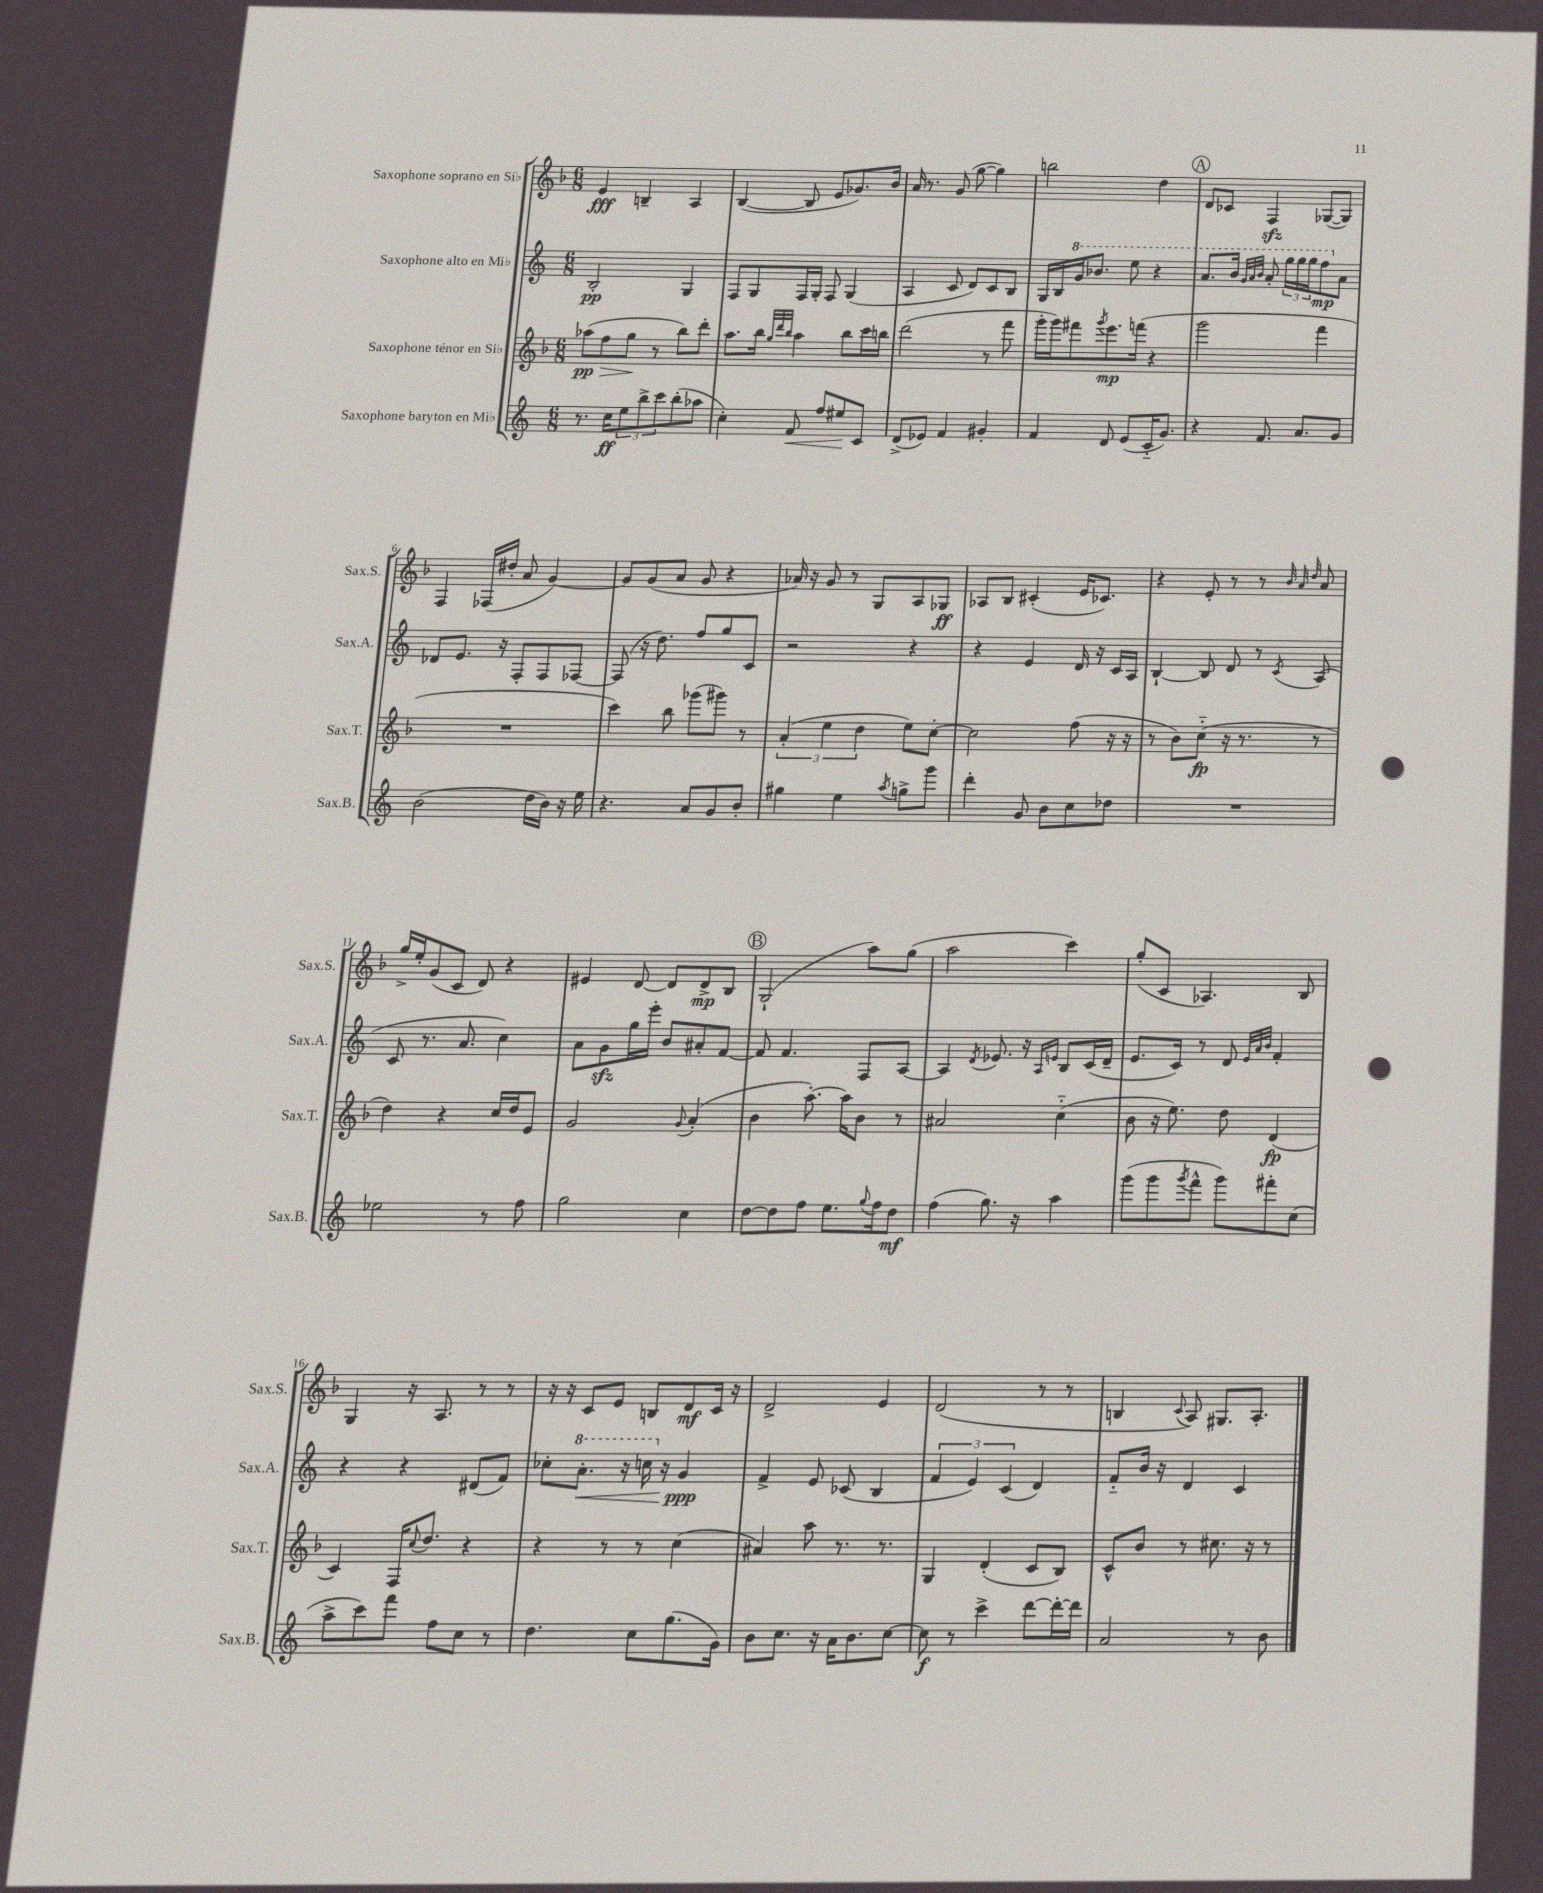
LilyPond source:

<<
\new StaffGroup <<
\new Staff = "s0" \with { instrumentName = "Saxophone soprano en Sib" shortInstrumentName = "Sax.S." } {
    \clef treble \key f \major \numericTimeSignature \time 6/8
    e'4\fff b4-- a4 |
    bes4~( bes8 e'8 ges'8.) bes'16 |
    a'16 r8. g'8( g''8~ g''4) |
    b''2 d''4 |
    \mark \markup { \circle "A" } d'8 ces'8 f4\sfz ges8~( ges8) |
    f4 fes16( dis''16-. a'8 g'4~) |
    g'8 g'8( a'8 g'8 r4 |
    aes'16) r16 g'8 r8 g8 a8 ges8\ff |
    aes8 bes8 cis'4-.( e'16 ces'8.) |
    r4 e'8-. r8 r8 \grace { bes'32 a'32 d''32 } a'8 |
    g''16-> e''16-. g'8( c'8 d'8) r4 |
    eis'4 d'8~ d'8 d'8->\mp bes8 |
    \mark \markup { \circle "B" } g2-!( a''8) g''8( |
    a''2 c'''4) |
    g''8-.( c'8 aes4.) bes8 |
    g4 r16 a8. r8 r8 |
    r16 r16 c'8 e'8 b8 d'8\mf c'16 r16 |
    d'2-> e'4 |
    d'2( r8 r8 |
    b4 \appoggiatura { c'8 } a8) gis8. a8.-. \bar "|." |
}
\new Staff = "s1" \with { instrumentName = "Saxophone alto en Mib" shortInstrumentName = "Sax.A." } {
    \clef treble \key c \major \numericTimeSignature \time 6/8
    b2-.\pp g4 |
    f8 g8 f16 g16-. f8 g4( |
    a4 c'8 d'8) c'8 b8 |
    g16 b16 \ottava #1 g''16 bes''8. e'''8 r4 |
    \mark \markup { \circle "A" } a''8. b''16 \grace { g''32 a''32 b''32 } a''8-. \tuplet 3/2 { g'''16 g'''16 g'''16 } f'''8\mp \ottava #0 a'8 |
    des'8 e'8. r16 f8-. f8 fes8~ |
    fes8( r16 d''8.) f''8 g''8 c'8 |
    r2 r4 |
    r4 e'4 d'16 r16 c'16 a16 |
    b4~-! b8 d'8 r8 \acciaccatura { c'8 } a8( |
    c'8 r8. a'8. c''4) |
    a'8 g'8\sfz g''16 e'''16-. b'8 ais'8-. f'8~ |
    \mark \markup { \circle "B" } f'8 f'4. f8 a8~ |
    a4 \acciaccatura { d'8 } ees'8. r16 \grace { a16 e'16 } b8 c'16( d'16-- |
    e'8. c'16) r8 d'8 \grace { e'32 a'32 b'32 } f'4-. |
    r4 r4 dis'8( f'8) |
    ces''8-. \ottava #1 a''8.-.\< r16 c'''!16 \ottava #0 r16 g'4\ppp\! |
    f'4-> e'8 ces'8( b4 |
    \tuplet 3/2 { f'4 e'4) c'4( } d'4) |
    f'8-_ b'16 r16 d'4 c'4 \bar "|." |
}
\new Staff = "s2" \with { instrumentName = "Saxophone ténor en Sib" shortInstrumentName = "Sax.T." } {
    \clef treble \key f \major \numericTimeSignature \time 6/8
    aes''8\pp\>( f''8 g''8\! r8 bes''8) d'''8-. |
    a''8. bes''16 \grace { g''32 d'''32 bes''32 } a''4 bes''8 c'''16 b''16 |
    d'''2( r8 f'''8 |
    g'''16-. g'''16) fis'''8 \acciaccatura { g'''8 } e'''8.\mp f'''16( r4 |
    \mark \markup { \circle "A" } g'''2 f'''4 |
    R2. |
    c'''4) bes''8 ges'''8( gis'''8) r8 |
    \tuplet 3/2 { a'4-.( e''4 d''4 } e''8) c''8~-. |
    c''2 f''8( r16 r16 |
    r8 bes'8) c''8-_\fp( r16 r8. r8 |
    d''4) r4 c''16 d''16 e'8 |
    g'2 \appoggiatura { g'8 } a'4-.( |
    \mark \markup { \circle "B" } bes'4 a''8.~-.) a''16 bes'8 r8 |
    ais'2 c''4-_( |
    bes'8 r16 e''8.) d''8 d'4\fp( |
    c'4) f16 \appoggiatura { c''8 } d''8. r4 |
    r4 r8 r8 c''4( |
    ais'4) a''8 r8. r8. |
    g4 d'4-.( c'8 bes8) |
    c'8-^ bes'8 r8 cis''8. r16 r8 \bar "|." |
}
\new Staff = "s3" \with { instrumentName = "Saxophone baryton en Mib" shortInstrumentName = "Sax.B." } {
    \clef treble \key c \major \numericTimeSignature \time 6/8
    r8. c''16\ff \tuplet 3/2 { e''8 b''8-> c'''8 } b''8-.( aes''8 |
    c''4-.) f'8\< f''8 eis''8\! c'8 |
    d'8->( ees'8) f'4 gis'4-. |
    f'4 d'8 e'8( c'16-_ g'8.) |
    \mark \markup { \circle "A" } r4 f'8. a'8. g'8 |
    b'2( d''16 b'16) r16 e''16 |
    r4. a'8 g'8 b'8-. |
    gis''4 e''4 \acciaccatura { a''8 } g''8-> g'''8 |
    d'''4-. g'8 b'8 c''8 des''8 |
    R2. |
    ees''2 r8 f''8 |
    g''2 c''4 |
    \mark \markup { \circle "B" } d''8~ d''8 f''8 e''8. \appoggiatura { g''8 } f''16 d''8\mf |
    f''4( g''8.) r16 a''4 |
    g'''8( g'''8 \acciaccatura { g'''8 } f'''8-^ g'''8) fis'''8-. c''8( |
    a''8-> c'''8) f'''8 f''8 c''8 r8 |
    d''4. c''8 g''8.( g'16) |
    b'8 c''8. r16 a'16 b'8. c''8~ |
    c''8\f r8 c'''4-> d'''8~ d'''16~-. d'''16 |
    a'2 r8 b'8 \bar "|." |
}
>>
>>
